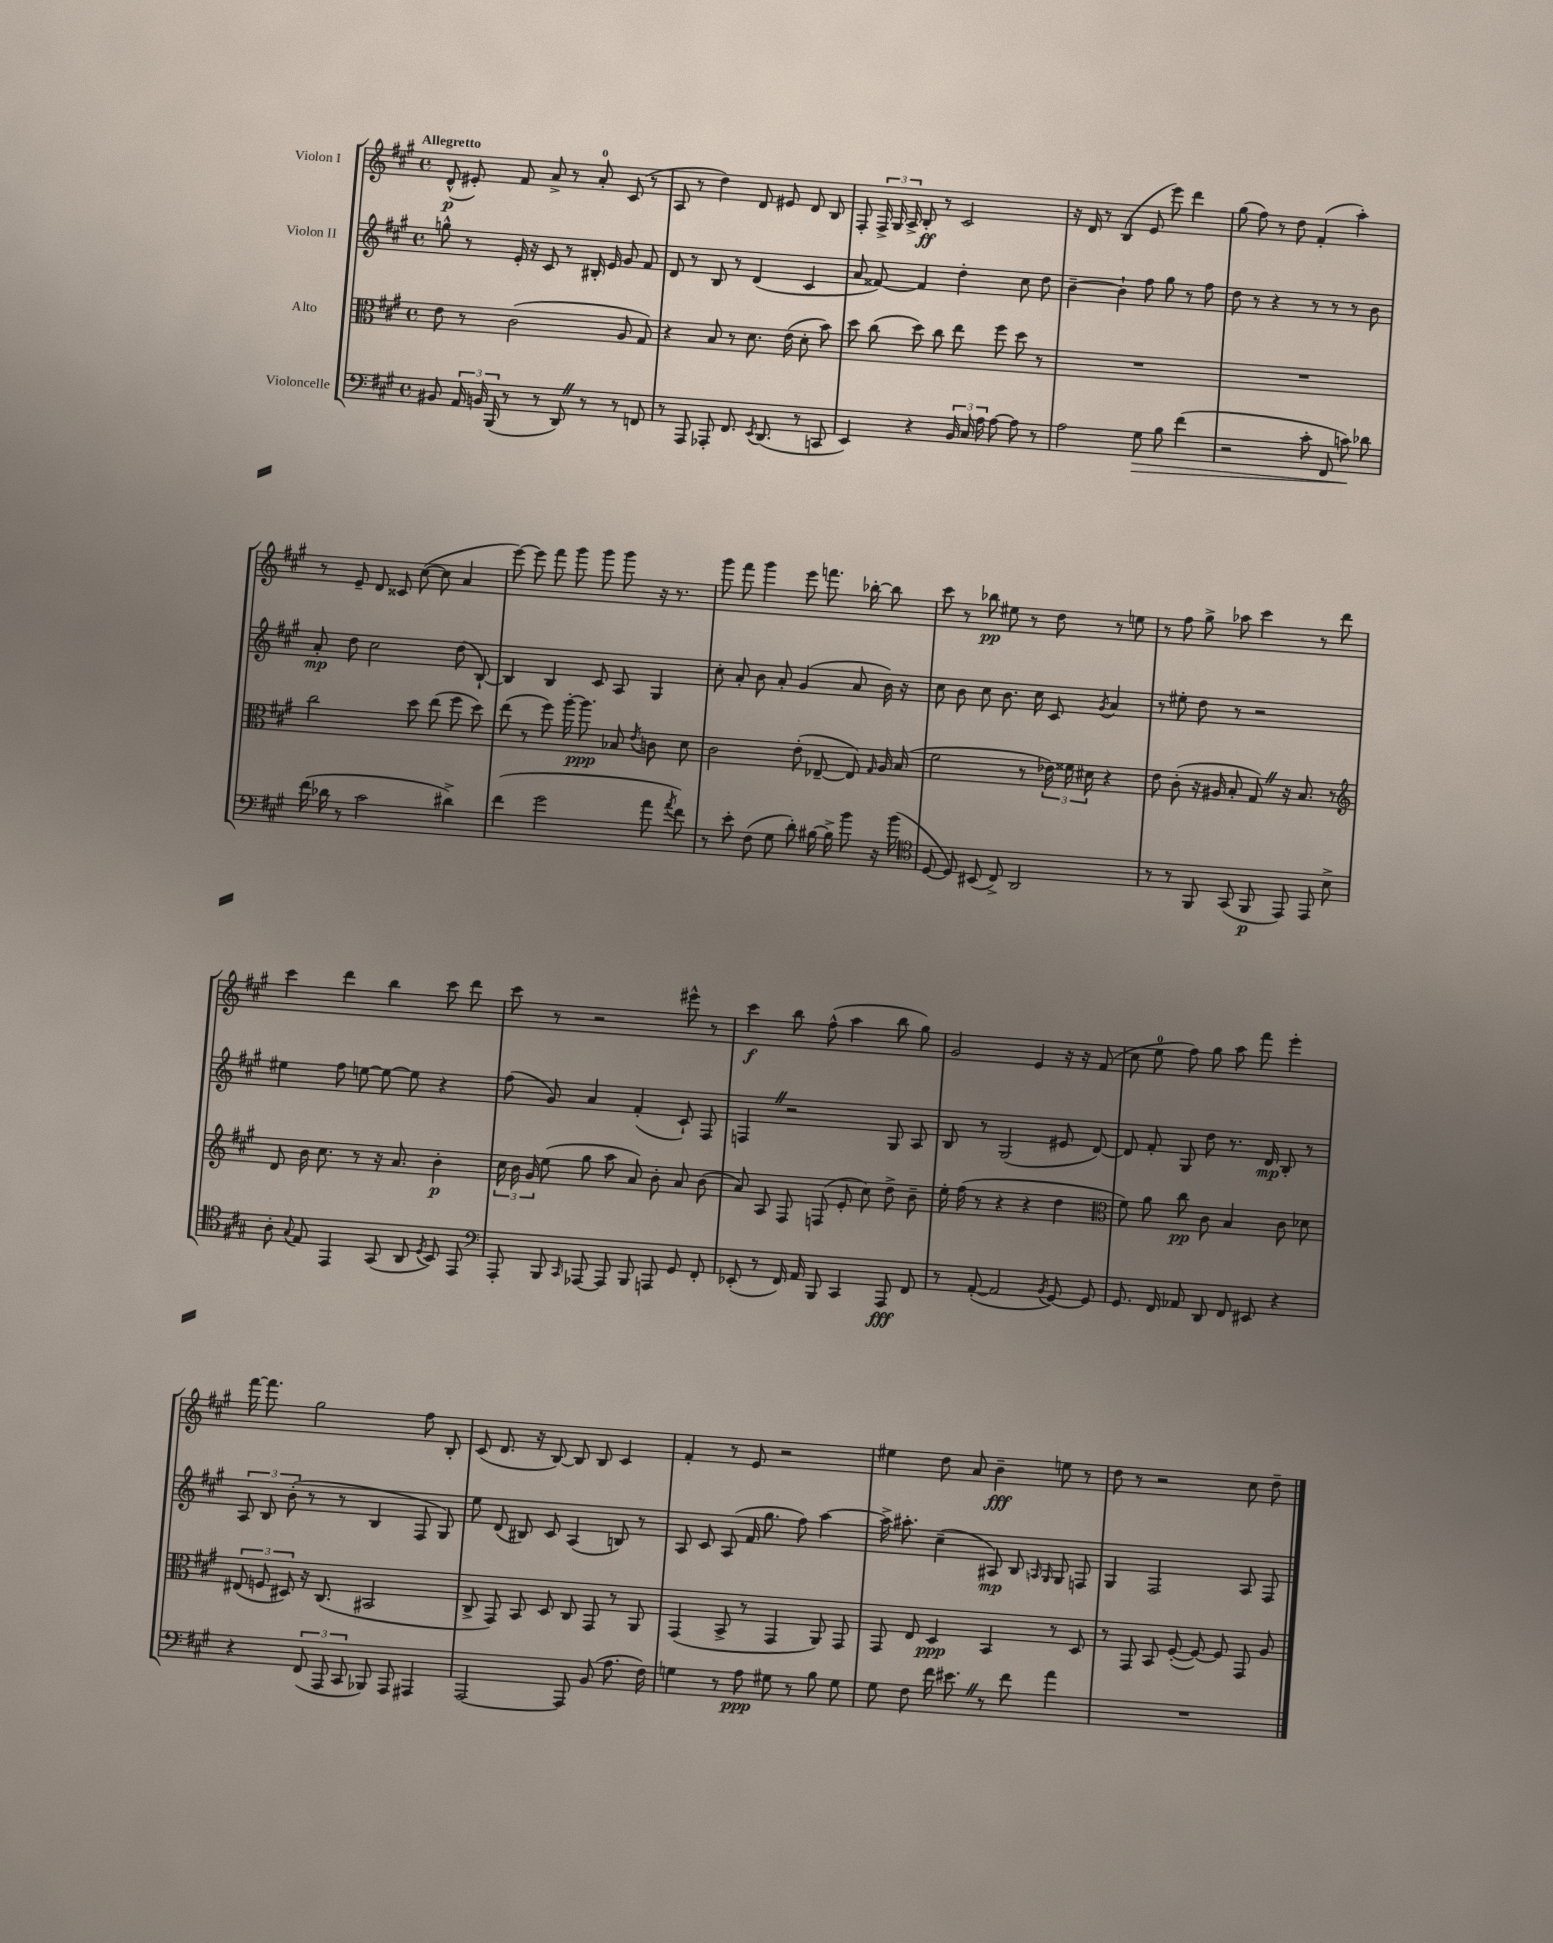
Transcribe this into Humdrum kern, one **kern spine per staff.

**kern	**kern	**kern	**kern
*staff4	*staff3	*staff2	*staff1
*clefF4	*clefC3	*clefG2	*clefG2
*k[f#c#g#]	*k[f#c#g#]	*k[f#c#g#]	*k[f#c#g#]
*M4/4	*M4/4	*M4/4	*M4/4
*met(c)	*met(c)	*met(c)	*met(c)
8BB#/	8e\	8gg^^\	(8d^^/
24AA/	8r	8r	8e#'/)
24BB/	.	.	.
(24BBB/	.	.	.
8r	(2c#\	16e'/	8f#/
.	.	16r	.
8r	.	8c#/	8a^/
8DD/)	.	8r	8r
8r	.	16B#'/	8a'/
.	.	16e/	.
8r	8A/	8g#/	(8c#/
8FF/	8G#/)	8f#/	8r
=	=	=	=
8r	4r	8d/	8A/
8AAA/	.	8r	8r
8AAA-'/	8B/	8B/	4dd\)
8.FF#/	8r	8r	.
.	8.d\	(4d/	8d/
8qEE/	.	.	.
(8.DD/	.	.	.
.	.	.	8e#/
.	(16e\	.	.
8r	8d'\	4c#/	8d/
8CC/	8b\)	.	8B/
=	=	=	=
4EE/)	8dd\	8a/	8F#'/
.	(8cc#\	[8f##/)	24F#^/
.	.	.	24G#/
.	.	.	24A^/
4r	8dd\)	4f##/]	8B'/
.	8cc#\	.	8r
24BB/	8ee\	4dd'\	2c#/
24C#/	.	.	.
24A\	.	.	.
[8A\	8ff#\	.	.
8A\]	8dd\	8cc#\	.
8r	8r	8dd\	.
=	=	=	=
2A\	1r	[4b~\	16r
.	.	.	16d/
.	.	.	8r
.	.	4b`\]	(4B/
8G#\	.	8ff#\	8e/
8B\	.	8gg#\	8eee\)
(4f#\	.	8r	4ddd\
.	.	8ff#\	.
=	=	=	=
2r	1r	8dd\	(8gg#\
.	.	8r	8ff#\)
.	.	4r	8r
.	.	.	8dd\
8c#'\	.	8r	(4f#'/
8FF#/	.	8r	.
8c\)	.	8r	4aa'\)
8d-\	.	8b\	.
=	=	=	=
(16f#\	2cc#\	8a'/	8r
16d-\	.	.	.
8r	.	8dd\	8e~/
2c#\	.	2cc#\	8d/
.	.	.	8c##/
.	8dd\	.	([8cc#\
.	(8ee\	.	8cc#\]
4d#^\)	8ff#\	(8dd\	4a/
.	8dd\)	[8B`/)	.
=	=	=	=
(4f#\	(8ee\	4B/]	[8eee\)
.	8r	.	8eee\]
2g#\	8ff#\)	4B/	8fff#\
.	[16aa'\	.	8ggg#\
.	8.aa\]	.	.
.	.	8c#/	8ggg#\
.	8B-/	8A/	8ggg#\
.	8qe/	.	.
8a\	8c\	4G#/	16r
.	.	.	8.r
8qa/	.	.	.
8f#\)	8d\	.	.
=	=	=	=
8r	2c#\	8cc#'\	8ggg#\
8e'\	.	8a'/	8fff#\
(8F#\	.	8b\	4ggg#\
8G#\	.	8a'/	.
8d'\)	(8e'\	(4g#/	8eee\
[16B#\	[8E-~/	.	8.fff\
16B#^\]	.	.	.
8b\	8E-/])	8a/	.
.	.	.	[16bb-'\
.	16qqG#/	.	.
16r	16A/	16b\)	8bb-\]
(16b\	(16B/	16r	.
=	=	=	=
*clefC4	*	*	*
[8D/	2f#\	8cc#\	8ccc#\
8D/])	.	8b\	8r
(8BB#/	.	8cc#\	8bb-\
8C#^/)	.	8.b\	8ee#\
2AA/	8r	.	8r
.	.	16cc#\	.
.	24e-\)	8c#/	8dd\
.	24f##\	.	.
.	24d#\	.	.
.	.	8qg#/	.
.	4r	4a/	8r
.	.	.	8ee\
=	=	=	=
8r	8e\	8r	8r
8r	(8c#'\	8ee#'\	8ff#\
8FF#/	16r	8dd\	8gg#^\
.	16A#/	.	.
(8GG#/	8B'/	8r	8aa-\
8FF#/	8G#/)	2r	4ccc#\
8EE/)	16r	.	.
.	8.B/	.	.
8EE/	.	.	8r
8B^\	8r	.	8ddd\
=	=	=	=
*	*clefG2	*	*
8A'\	8d/	4ee#\	4ccc#\
8qqG#/	.	.	.
8E/	16b\	.	.
.	8.cc#\	.	.
4EE/	.	8ff#\	4ddd\
.	8r	[8ee\	.
(8GG#/	16r	8ee\_	4bb\
.	8.a/	.	.
8AA/	.	8ee\]	.
8qD/	.	.	.
8BB/)	4b'\	4r	8ccc#\
8EE/	.	.	8ddd\
=	=	=	=
*clefF4	*	*	*
8AAA'/	24cc#\	(8ff#\	8ccc#\
.	24b\	.	.
.	24g#/	.	.
8BBB/	(8ee\	8g#/)	8r
16qqCC#/	.	.	.
[8AAA-/	8gg#\	4a/	2r
8AAA-/]	8aa\	.	.
8BBB/	8a/)	(4f#'/	.
8AAA/	8b'\	.	.
8GG#/	8a/	8c#`/)	8eee#^^\
8FF#'/	(8b\	8F#/	8r
=	=	=	=
(8EE-'/	8a/)	4F/	4ccc#\
8r	8A/	.	.
16FF#/)	8F#/	2r	8bb\
16AA/	.	.	.
8BBB/	(8F/	.	(8ff#^^\
4CC#/	8e'/	.	4aa\
.	8cc#\)	.	.
8AAA/	8dd^\	8G#/	8bb\
8FF#/	8b~\	8A/	8gg#\)
=	=	=	=
8r	16ee'\	8B/	2g#/
.	(16ff#\	.	.
([8AA'/	8r	8r	.
2AA/]	4r	(2G#/	.
.	4r	.	4e/
8qBB/	.	.	.
[8GG#/)	4dd\	8e#/	16r
.	.	.	16r
8GG#/]	.	[8d/)	(8f#/
=	=	=	=
*	*clefC3	*	*
8.GG#/	8f#\)	8d/]	8cc#\
.	8a\	8f#'/	8ee\
16FF#/	.	.	.
8AA-/	8cc#\	8G#/	8ff#\)
8DD/	8c#\	8dd\	8gg#\
8FF#/	4B/	8.r	8aa\
8EE#/	.	.	8fff#\
.	.	16d/	.
4r	8c#\	8B'/	4eee'\
.	8d-\	8r	.
=	=	=	=
4r	(12E#/	12A/	[16fff#\
.	.	.	8.fff#\]
.	12F/	12B/	.
.	12D#/)	(12b'\	.
(12FF#/	16r	8r	2gg#\
.	(8.C#/	.	.
12AAA/	.	.	.
.	.	8r	.
12CC#/	.	.	.
8BBB-/)	2BB#/	4B/	.
8AAA/	.	.	.
4AAA#/	.	8F#/	8ff#\
.	.	8G#/)	8B'/
=	=	=	=
[2AAA/	8C#^/	8ee\	(8c#/
.	8GG#/)	(8d/	8.d/
.	8BB/	8B#/)	.
.	.	.	16r
.	8D/	8c#/	[8B/)
8AAA/]	8C#/	(4A/	8B/]
(8BB/	8GG#/	.	8B/
8.A\	8r	8B/)	4c#/
.	8AA/	8r	.
16F#\)	.	.	.
=	=	=	=
4G\	(4GG#/	8A/	4f#'/
.	.	8c#/	.
8r	8BB^/	(8A/	8r
8A\	8r	16f#/	8e/
.	.	8.gg#\	.
8G#\	4GG#/	.	2r
8r	.	8ff#\)	.
8B\	8AA/)	[4aa\	.
8G#\	8GG#/	.	.
=	=	=	=
8G#\	8GG#/	16aa^\]	4ee#\
.	.	8.aa#'\	.
8F#\	8E/	.	.
16f#\	4D/	(4cc#~\	8dd\
8.e#\	.	.	.
.	.	.	8a/
8r	4BB/	8A#/)	4b~\
8f#\	.	8B/	.
.	.	16qqA/	.
.	.	16qqG#/	.
4a\	8r	8G#/	8ee\
.	8D/	8F/	8r
=	=	=	=
1r	8r	4G#/	8dd\
.	8GG#/	.	8r
.	8BB/	2F#/	2r
.	([8F#'/	.	.
.	8F#/_)	.	.
.	8F#/]	.	.
.	8GG#/	8A/	8cc#\
.	8A/	8F#/	8dd~\
==	==	==	==
*-	*-	*-	*-
